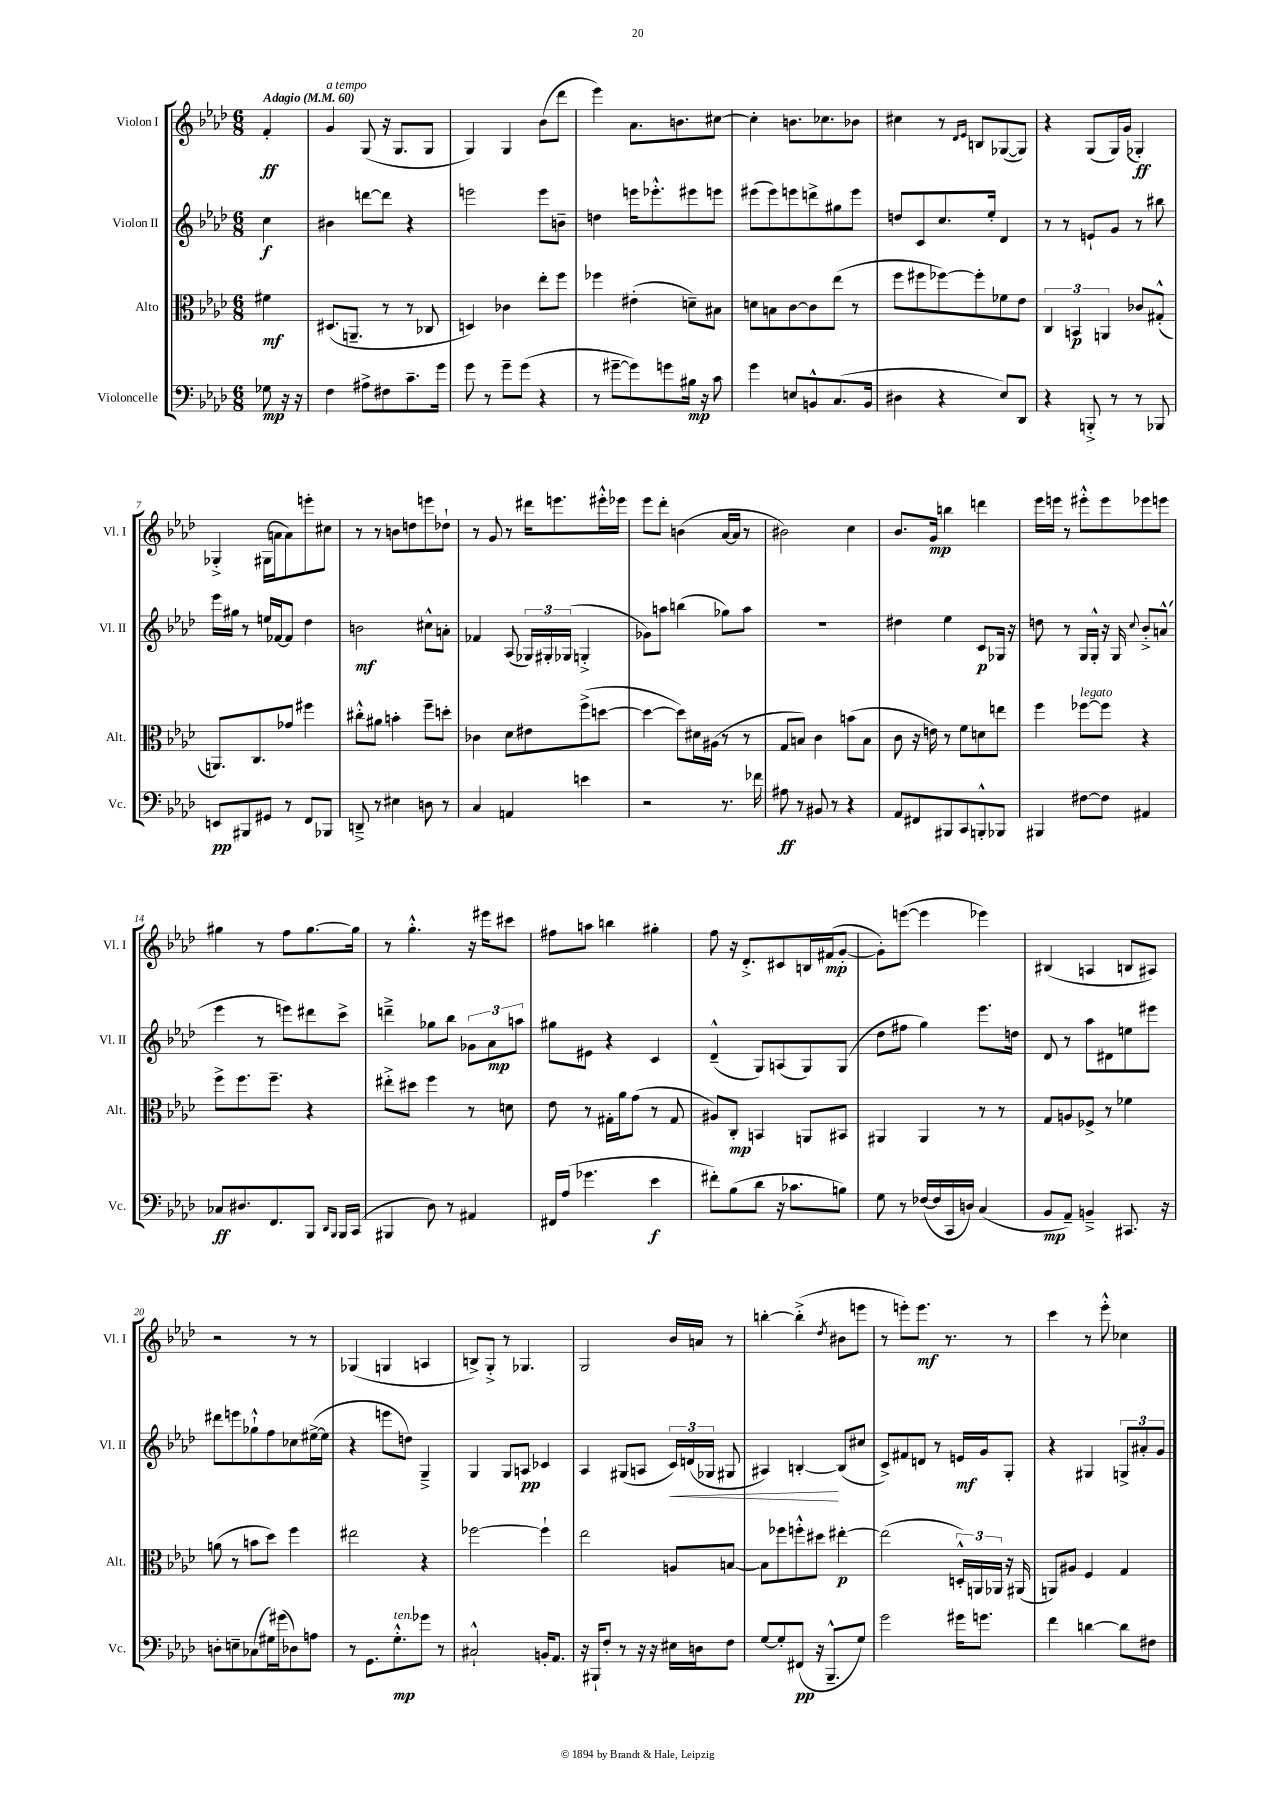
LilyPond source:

<<
\new StaffGroup <<
\new Staff = "s0" \with { instrumentName = "Violon I" shortInstrumentName = "Vl. I" } {
    \clef treble \key aes \major \numericTimeSignature \time 6/8 \partial 4 \tempo "Adagio" 4 = 60
    \autoBeamOff f'4-.\ff |
    g'4^\markup { \italic "a tempo" } g8( r16 g8.[ g8] |
    g4) g4 bes'8[( des'''8] |
    ees'''4) aes'8.[ b'8. cis''8]~ |
    cis''4-. b'8.[ ces''8. bes'8] |
    cis''4 r8 \grace { des'16[ ees'16] } b8[ ges8~( ges8]) |
    r4 g8[( g16) g'16]( ges4-.\ff) |
    ges4-.-> gis16[( a'16 a'8) e'''8-. cis''8] |
    r8 r8 b'8[ d''8 e'''8 des''8]-! |
    r8 g'8 r8 dis'''16[ e'''8. eis'''16-.-^ ees'''16] |
    ees'''8[ des'''8]-. b'4( aes'16[~ aes'16] r8 |
    bis'2) c''4 |
    bes'8.[ g'16]\mp b''4 d'''4 |
    ees'''16[ e'''16] r8 eis'''8[-.-^ eis'''8 ees'''8 e'''8] |
    gis''4 r8 f''8[ gis''8.~ gis''16] |
    r8 g''4.-.-^ r16 eis'''16[ cis'''8] |
    fis''8[ a''8] b''4 gis''4-. |
    f''8 r16 des'8.[-.-> cis'8 b16 fis'16\mp( g'8]~-. |
    g'8[-.) e'''8]~( e'''4 ees'''4) |
    bis4( a4 b8[ ais8]) |
    r2 r8 r8 |
    ges4( g4 a4 |
    b8[->) g8]-.-> r8 ges4. |
    g2 bes'16[ a'16] r8 |
    b''4~-. b''4-.->( \acciaccatura { des''8 } bis'8[ e'''8] |
    r8 e'''8[-.) e'''8.]\mf r8. r8 |
    c'''4 r8 ees'''8-.-^ ces''4 \bar "|." |
}
\new Staff = "s1" \with { instrumentName = "Violon II" shortInstrumentName = "Vl. II" } {
    \clef treble \key aes \major \numericTimeSignature \time 6/8 \partial 4
    \autoBeamOff c''4\f |
    bis'4 d'''8[~ d'''8] r4 |
    e'''2 e'''8[ b'8]-- |
    d''4 e'''16[ ees'''8.-.-^ eis'''8 e'''8] |
    eis'''8[( eis'''8) e'''8 d'''8-> gis''8 e'''8] |
    d''8[ c'8 c''8. ees''16]-. des'4 |
    r8 r8 e'8[-! g'8] r8 bis''8 |
    ees'''16[ gis''16] r8 e''16[ fes'16~ fes'8] des''4 |
    b'2\mf cis''8[-^ a'8]-. |
    fes'4 aes8( \tuplet 3/2 { ges16[) gis16-. ges16]( } g4-.-> |
    ges'8[) a''8] b''4( ges''8[) a''8] |
    R2. |
    dis''4 ees''4 c'8[\p ges16] r16 |
    d''8 r8 g16[ g16]-.-^ r16 g16 \appoggiatura { c''8 } bes'8[-.-> a'8]-^( |
    ees'''4 r8 e'''8[) dis'''8 c'''8]-> |
    d'''4---> ges''8[ bes''8] \tuplet 3/2 { ges'8[ aes'8\mp a''8] } |
    gis''8[ eis'8] r4 c'4 |
    des'4---^( g8[) a8( g8) g8]( |
    des''8[ fis''8] g''4) ees'''8.[ d''16] |
    des'8 r8 aes''8[ dis'8 e''8 eis'''8] |
    dis'''8[ e'''8 ges''8-!-^ f''8 ces''8 eis''16~->( eis''16] |
    r4 e'''8[ d''8]) g4---> |
    g4 g8[ a8]\pp ces'4 |
    aes4 gis8[( a8] \tuplet 3/2 { c'16[\<) d'16( ges16] } gis8 |
    ais4) b4~-.\! b8[( cis''8] |
    c'8[->) fis'8 d'8] r8 e'16[\mf g'16 g8]-. |
    r4 gis4 \tuplet 3/2 { g8[-> ais'8-. g'8] } \bar "|." |
}
\new Staff = "s2" \with { instrumentName = "Alto" shortInstrumentName = "Alt." } {
    \clef alto \key aes \major \numericTimeSignature \time 6/8 \partial 4
    \autoBeamOff fis'4\mf |
    dis8.[( a,8.]-- r8 r8 ces8 |
    d4) ces'4 ees''8[-. f''8] |
    fes''4 eis'4-.( d'8[--) bis8] |
    d'8[ b8 c'8~ c'8 ees''8]( r8 |
    f''8[ fis''8 fes''8~) fes''8-. fes'8 ees'8] |
    \tuplet 3/2 { c4 b,4\p a,4 } ces'8[ gis8]-.-^( |
    a,8.[) c8. ges'8] fis''4 |
    cis''8[-.-^ ais'8] b'4-. f''8[-- d''8]-. |
    ces'4 des'8[ eis'8 f''8->( d''8]~ |
    d''4~ d''8[) dis'16 ais16]( r8 r8 |
    g8[ b8]) c'4 b'8[( b8] |
    c'8 r16 e'16) r8 f'8[ d'8 e''8] |
    f''4 fes''8[~^\markup { \italic "legato" } fes''8] r4 |
    f''8[-> f''8. f''8.]-- r4 |
    eis''8[-.-> dis''8] f''4 r8 d'8 |
    ees'8 r8 gis16[-. aes'16 g'8]( r8 gis8 |
    ais8[) c8]-.\mp b,4 a,8[ bis,8] |
    ais,4 ais,4 r8 r8 |
    g8[ a8 fes8]-> r8 fes'4 |
    a'8( r8 b'8[ des''8]) f''4 |
    eis''2 r4 |
    fes''2~ fes''4-! |
    ees''2 a8[ b8]~ |
    b8[ fes''8 f''8-.-^ dis''8] eis''4~-.\p |
    eis''2( \tuplet 3/2 { d16[-.-^) a,16 aes,16] } r16 ais,16( |
    a,8[) ais8] f4 g4 \bar "|." |
}
\new Staff = "s3" \with { instrumentName = "Violoncelle" shortInstrumentName = "Vc." } {
    \clef bass \key aes \major \numericTimeSignature \time 6/8 \partial 4
    \autoBeamOff ges8\mp r16 r16 |
    f4 ais8[-> fis8 c'8.-- g'16] |
    g'8 r8 g'8[-- g'8]( r4 |
    r8 gis'8[~-- gis'8) g'8 bis16]\mp r16 c'8 |
    g'4 e8[ b,8-^ c8.( b,16] |
    dis4 r4 ees8[) des,8] |
    r4 b,,8-.-> r8 r8 bes,,8 |
    e,8[\pp bis,,8 gis,8] r8 f,8[ bes,,8] |
    d,8---> r8 eis4 d8 r8 |
    c4 a,4 e'4 |
    r2 r8. fes'16 |
    ais8\ff r8 bis,8 r8 r4 |
    aes,8[ fis,8 bis,,8 c,8 b,,8-.-^ bes,,8] |
    bis,,4 fis8[~ fis8] ais,4 |
    ces8[\ff dis8. f,8. bes,,8] \grace { des,16[ bes,,16] } bes,,16[ c,16]( |
    bis,,4 des8) r8 ais,4 |
    fis,16[ aes16]( ges'4. ees'4\f |
    fis'8[-.) bes8( des'8] r16 ces'8.[ b8]) |
    g8 r8 fes16[~( fes16 c,16 d16]) c4( |
    bes,8[\mp aes,8]--) b,4---> cis,8. r16 |
    d8[-. e8-- ces8( gis16) gis'16( des8) a8] |
    r8 g,8.[ g8.-.-^\mp^\markup { \italic "ten." } ges'8] r8 |
    cis2-!-^ b,16[-. aes,8.] |
    r16 bis,,16[-! f8]-. r8 r16 r16 eis16[ d16 f8] |
    g8[~ g8-. fis,8]\pp( r16 bes,,8.[---^ g8]) |
    g'2 gis'16[ g'8.] |
    f'4 d'4~ d'8[ fis8] \bar "|." |
}
>>
>>
